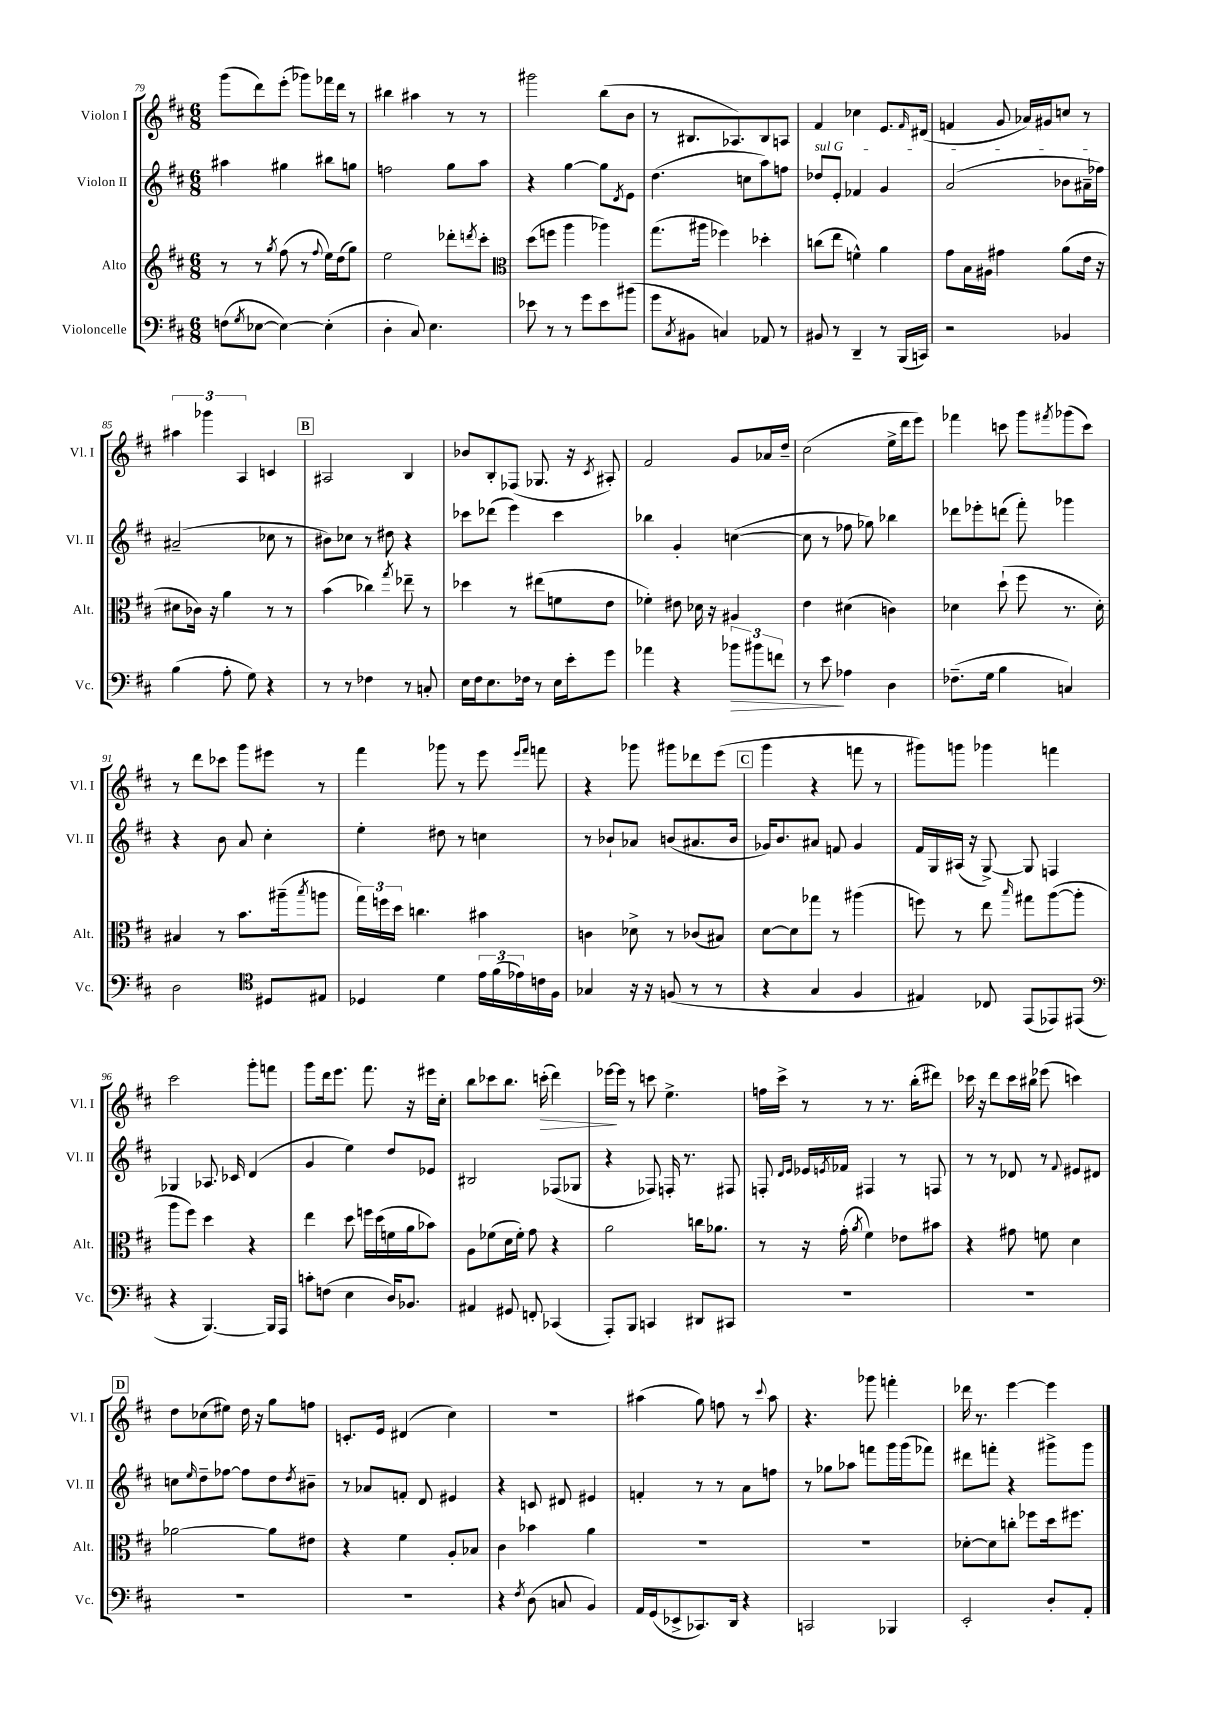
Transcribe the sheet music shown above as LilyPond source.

<<
\new StaffGroup <<
\new Staff = "s0" \with { instrumentName = "Violon I" shortInstrumentName = "Vl. I" } {
    \clef treble \key d \major \numericTimeSignature \time 6/8
    g'''8( d'''8) e'''8-.( ges'''8) fes'''16 d'''16 r8 |
    bis''4 ais''4 r8 r8 |
    gis'''2 b''8( b'8 |
    r8 bis8. aes8.) bis8 a8 |
    fis'4 ces''4 e'8. \grace { fis'16 } dis'16( |
    f'4 g'8 aes'16) gis'16 c''8 r8 |
    \tuplet 3/2 { ais''4 ges'''4 a4 } c'4 |
    \mark \markup { \box "B" } ais2 b4 |
    bes'8 b8-. fes8( ges8. r16 \acciaccatura { cis'8 } ais8-.) |
    fis'2 g'8 aes'16 d''16-- |
    cis''2( e''16-> d'''16 e'''8) |
    fes'''4 c'''8 g'''8 \acciaccatura { fis'''8 } ges'''8( c'''8) |
    r8 d'''8 ces'''8 g'''8 eis'''8 r8 |
    fis'''4 ges'''8 r8 e'''8 \grace { e'''16 fis'''16 } f'''8 |
    r4 ges'''8 gis'''8 des'''8 e'''8( |
    \mark \markup { \box "C" } g'''4 r4 f'''8 r8 |
    gis'''8) g'''8 ges'''4 f'''4 |
    cis'''2 g'''8-. f'''8 |
    g'''8 d'''16 e'''8. fis'''8. r16 eis'''16 cis''16-. |
    b''8 ces'''8 b''8. c'''16-.\>( d'''4) |
    ees'''16~\! ees'''16 r8 c'''8 e''4.-> |
    f''16 cis'''16-> r8 r8 r8. b''16-.( dis'''8) |
    ces'''16 r16 d'''8 ces'''16 bis''16 ees'''8( c'''4) |
    \mark \markup { \box "D" } d''8 ces''8( eis''8) d''16 r16 g''8 f''8 |
    c'8.-. e'16 dis'4( cis''4) |
    R2. |
    ais''4( g''8) f''8 r8 \appoggiatura { cis'''8 } ais''8 |
    r4. ges'''8 f'''4-. |
    des'''16 r8. e'''4~ e'''4 \bar "|." |
}
\new Staff = "s1" \with { instrumentName = "Violon II" shortInstrumentName = "Vl. II" } {
    \clef treble \key d \major \numericTimeSignature \time 6/8
    ais''4 gis''4 bis''8 g''8 |
    f''2 g''8 a''8 |
    r4 g''4~ g''8 \acciaccatura { d'8 } e'8 |
    d''4.( c''8 a''8) f''8 |
    \once \override TextSpanner.bound-details.left.text = \markup { \italic "sul G" } des''8\startTextSpan e'8-. fes'4 g'4 |
    a'2( bes'8 ais'16-- fes''16\stopTextSpan) |
    ais'2--( ces''8 r8 |
    \mark \markup { \box "B" } bis'8) ces''8 r8 dis''8 r4 |
    ces'''8 des'''8( e'''4) ces'''4 |
    bes''4 g'4-. c''4~( |
    c''8 r8 fes''8 ges''8) bes''4 |
    des'''8 ees'''8-. d'''8( fis'''8-.) ges'''4 |
    r4 b'8 a'8 cis''4-. |
    e''4-. dis''8 r8 c''4 |
    r8 bes'8-! aes'8 b'8( ais'8. b'16 |
    \mark \markup { \box "C" } ges'16) b'8. ais'8 f'8 ges'4 |
    fis'16 g16 ais16( r16 g8~->) g8 f4 |
    ges4 aes8. ces'16 d'4( |
    g'4 e''4) d''8 ees'8 |
    bis2 fes8( ges8 |
    r4 fes8) f16-. r8. fis8 |
    f8-. \grace { d'16 e'16 } ees'16 \acciaccatura { e'8 } fes'16 fis4 r8 f8 |
    r8 r8 des'8 r8 \appoggiatura { fis'8 } eis'8 dis'8 |
    \mark \markup { \box "D" } c''8 \grace { e''16 } d''8-- fes''8~ fes''8 d''8 \acciaccatura { d''8 } bis'8-- |
    r8 aes'8 f'8-. d'8 eis'4 |
    r4 c'8 dis'8 eis'4 |
    f'4-. r8 r8 a'8 f''8 |
    r8 ges''8 aes''8 f'''8 g'''16 g'''16( fes'''8) |
    dis'''8 f'''8-. r4 gis'''8-> gis'''8 \bar "|." |
}
\new Staff = "s2" \with { instrumentName = "Alto" shortInstrumentName = "Alt." } {
    \clef treble \key d \major \numericTimeSignature \time 6/8
    r8 r8 \acciaccatura { g''8 } fis''8( r8 \appoggiatura { fis''8 } e''16) d''16( g''8) |
    e''2 des'''8-. \acciaccatura { d'''8 } cis'''8-. |
    \clef alto d''8( f''8 a''4 aes''4) |
    g''8.( ais''16 fes''4) des''4-. |
    c''8( e''8 f'4-^) a'4 |
    g'8 b16 ais16 gis'4 a'8( e'16 r16 |
    dis'8 ces'16) r16 a'4 r8 r8 |
    \mark \markup { \box "B" } b'4( ces''4) \acciaccatura { g''8 } ees''8-- r8 |
    des''4 r8 eis''8( f'8 e'8 |
    fes'4-.) eis'8 des'16 r16 ais4 |
    e'4 dis'4( c'4) |
    des'4 d''8-!( fis''8 r8. des'16-.) |
    bis4 r8 b'8. ais''16--( \acciaccatura { b''8 } a''8 |
    \tuplet 3/2 { g''16) f''16 d''16 } c''4. bis'4 |
    c'4 des'8-> r8 ces'8( bis8) |
    \mark \markup { \box "C" } d'8~ d'8 ges''8 r8 ais''4( |
    f''8) r8 e''8 \grace { b''16 } gis''8 a''8~( a''8-. |
    a''8 fis''8) d''4 r4 |
    e''4 d''8 f''16 d''16( f'16 a'16 bes'8) |
    a8 fes'8( d'16 fes'16-.) g'8 r4 |
    a'2 c''16 aes'8. |
    r8 r16 g'16-.( \acciaccatura { a'8 } fis'4) ees'8 bis'8 |
    r4 gis'8 f'8 d'4 |
    \mark \markup { \box "D" } aes'2~ aes'8 eis'8 |
    r4 fis'4 a8-. bes8 |
    cis'4 bes'4 a'4 |
    R2. |
    R2. |
    des'8~-. des'8 c''8-. fes''8 d''16 fis''8. \bar "|." |
}
\new Staff = "s3" \with { instrumentName = "Violoncelle" shortInstrumentName = "Vc." } {
    \clef bass \key d \major \numericTimeSignature \time 6/8
    f8( \acciaccatura { g8 } ees8~ ees4~) ees4-.( |
    d4-. cis8) e4. |
    ees'8 r8 r8 g'8 ees'8 bis'8( |
    g'8 \acciaccatura { cis8 } bis,8 c4) aes,8 r8 |
    bis,8 r8 d,4-- r8 b,,16( c,16) |
    r2 bes,4 |
    b4( a8-. g8) r4 |
    \mark \markup { \box "B" } r8 r8 fes4 r8 c8-. |
    e16 fis16 e8. fes16 r8 e16 e'16-. g'8 |
    aes'4 r4 \tuplet 3/2 { bes'8\> bis'8 f'8 } |
    r8 e'8\! aes4 d4 |
    fes8.--( g16 b4 c4) |
    d2 \clef tenor dis8 eis8 |
    des4 d'4 \tuplet 3/2 { e'16 fis'16( ees'16) } c'16 fis16 |
    ges4 r16 r16 f8( r8 r8 |
    \mark \markup { \box "C" } r4 g4 fis4 |
    eis4) ces8 e,8( ees,8) eis,8( |
    \clef bass r4 b,,4.~) b,,16 a,,16 |
    c'8-. f8( e4 d16) bes,8. |
    ais,4 gis,8 f,8-. ces,4( |
    a,,8-.) b,,8 c,4 dis,8 cis,8 |
    R2. |
    R2. |
    \mark \markup { \box "D" } R2. |
    R2. |
    r4 \acciaccatura { fis8 } d8( c8 b,4) |
    a,16 g,16( ees,8-> ces,8.) d,16 r4 |
    c,2 bes,,4 |
    e,2-. d8-. a,8-. \bar "|." |
}
>>
>>
\layout { \context { \Score currentBarNumber = #79 } }
